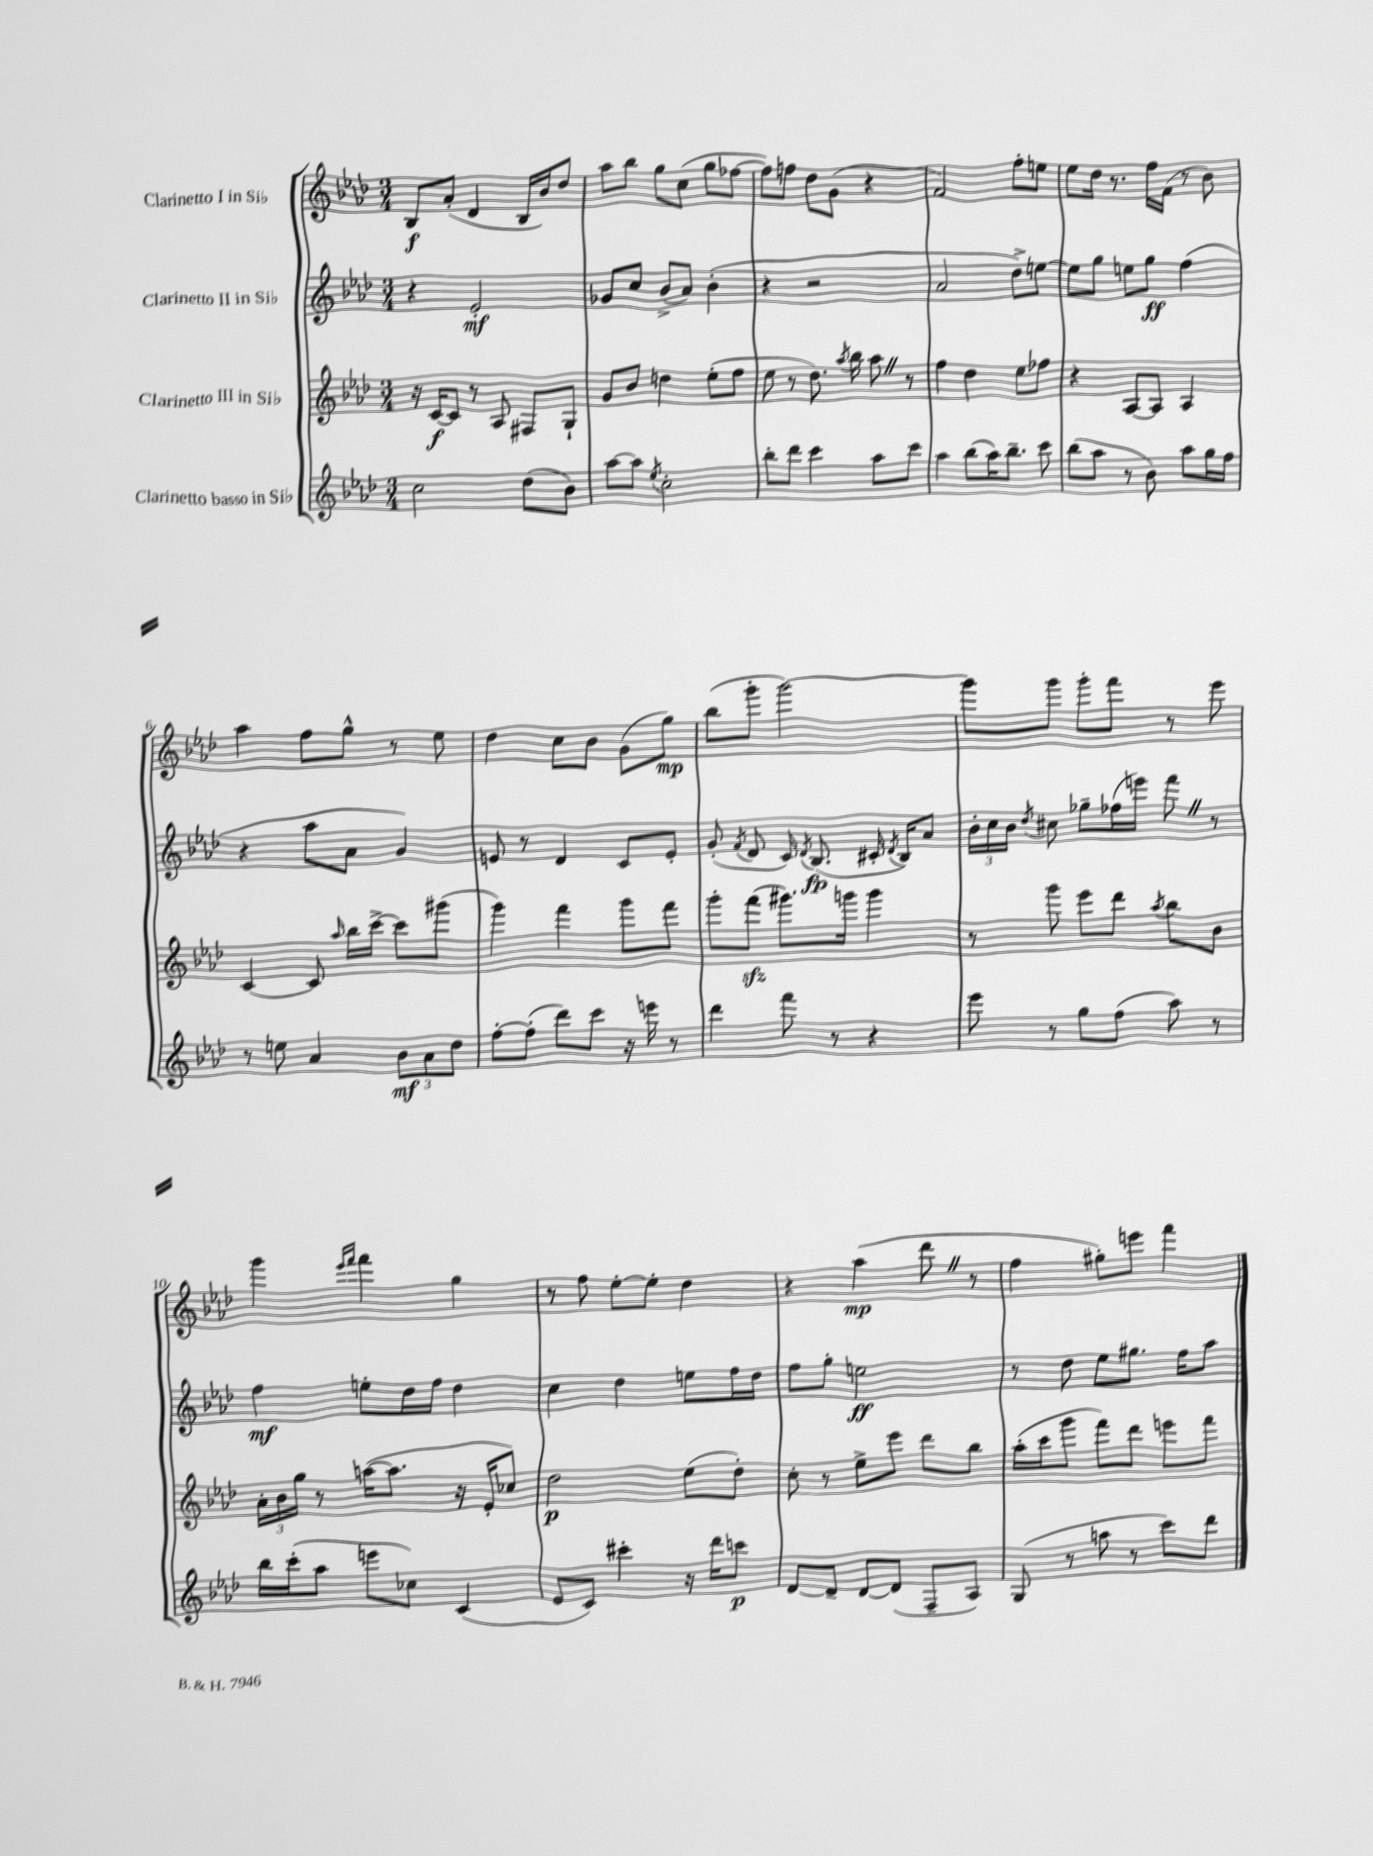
<<
\new StaffGroup <<
\new Staff = "s0" \with { instrumentName = "Clarinetto I in Sib" } {
    \clef treble \key aes \major \numericTimeSignature \time 3/4
    \autoBeamOff bes8[\f aes'8]-.( des'4 bes16[ bes'16) des''8] |
    aes''8[ bes''8] g''8[ c''8]( g''8[ fes''8]~ |
    fes''8[) f''8] des''8[ g'8]( r4 |
    f'2) f''8[-. e''8] |
    ees''8[ des''16] r8. f''16[ f'16]( r8 bes'8) |
    aes''4 f''8[ g''8]-^ r8 ees''8 |
    des''4 c''8[ bes'8] g'8[( g''8]\mp) |
    bes''8[( g'''8]-. g'''2~) |
    g'''8[ g'''8] g'''8[-. f'''8] r8 ees'''8 |
    g'''4 \grace { ees'''16[ f'''16] } f'''4 g''4 |
    r8 f''8 ees''8[~-. ees''8]-. des''4 |
    r4 aes''4\mp( des'''8 \once \override BreathingSign.text = \markup { \musicglyph "scripts.caesura.straight" } \breathe r8 |
    f''4 gis''8[-.) e'''8] f'''4 \bar "|." |
}
\new Staff = "s1" \with { instrumentName = "Clarinetto II in Sib" } {
    \clef treble \key aes \major \numericTimeSignature \time 3/4
    \autoBeamOff r4 ees'2-.\mf |
    ges'8[ c''8] bes'8[->( aes'8]) bes'4-.( |
    r4 r2 |
    aes'2 des''8[->) e''8]~ |
    e''8[ g''8] e''8[ g''8]\ff f''4( |
    r4 aes''8[ aes'8] g'4) |
    e'8 r8 des'4 c'8[ e'8]-. |
    g'8-.( \acciaccatura { f'8 } des'8 c'16) \acciaccatura { des'8 } bes8.\fp( cis'16-. \acciaccatura { des'8 } bes16[) aes'8] |
    \tuplet 3/2 { bes'16[-. c''16 bes'16] } \acciaccatura { des''8 } cis''8 ges''8[-- fes''16( e'''16]) f'''8 \once \override BreathingSign.text = \markup { \musicglyph "scripts.caesura.straight" } \breathe r8 |
    f''4\mf e''8[-. des''16 f''16] des''4 |
    c''4 des''4 e''8[ f''16 des''16] |
    f''8[ g''8]-. e''2\ff |
    r8 des''8 ees''8[ gis''8.] f''16[ aes''8] \bar "|." |
}
\new Staff = "s2" \with { instrumentName = "Clarinetto III in Sib" } {
    \clef treble \key aes \major \numericTimeSignature \time 3/4
    \autoBeamOff r16 c'16[~\f c'8] r8 aes8 fis8[ g8]-! |
    g'8[ bes'8] d''4 ees''8[-.( f''8] |
    ees''8 r8 des''8.) \acciaccatura { aes''8 } bes''16 aes''8 \once \override BreathingSign.text = \markup { \musicglyph "scripts.caesura.straight" } \breathe r8 |
    f''4 des''4 ees''8[ fes''8] |
    r4 aes8[~ aes8] aes4 |
    c'4~ c'8 \grace { aes''16 } bes''16[ c'''16]~-> c'''8[ gis'''8]( |
    g'''4) f'''4 g'''8[ f'''8] |
    g'''8[-. f'''8]\sfz( gis'''8.[) g'''16] g'''4 |
    r8 g'''8 ees'''8[ des'''8] \acciaccatura { aes''8 } bes''8[ bes'8] |
    \tuplet 3/2 { aes'16[-. bes'16 g''16] } r8 a''16[~( a''8.] r16 ees'16[-. ces''8]) |
    des''2\p ees''8[( des''8]-.) |
    c''8-. r8 ees''8[-> ees'''8] des'''8[ bes''8] |
    aes''16[-.( c'''16 g'''8] f'''8[) des'''8] e'''8[ f'''8] \bar "|." |
}
\new Staff = "s3" \with { instrumentName = "Clarinetto basso in Sib" } {
    \clef treble \key aes \major \numericTimeSignature \time 3/4
    \autoBeamOff c''2 des''8[( bes'8]) |
    aes''8[~ aes''8] \acciaccatura { ees''8 } c''2-. |
    bes''8[-. des'''8] c'''4 aes''8[ c'''8] |
    aes''4 bes''8[( aes''16) bes''8.]-- c'''8 |
    bes''8[( aes''8] r8 bes'8) aes''8[ g''16 f''16] |
    r8 e''8 aes'4 \tuplet 3/2 { bes'8[\mf aes'8 des''8] } |
    f''8[~-. f''8]-.( des'''8[) c'''8] r16 e'''16 r8 |
    des'''4 f'''8 r8 r4 |
    ees'''8 r8 g''8[ f''8]( aes''8) r8 |
    bes''16[ c'''16-.( aes''8] e'''8[ ces''8]) c'4( |
    ees'8[ c'8]) cis'''4-. r16 des'''16[ c'''8]\p |
    des'8[~ des'8]-- des'8[~ des'8]( f8[-- aes8]) |
    g8( r8 a''8 r8 c'''8[) des'''8] \bar "|." |
}
>>
>>
